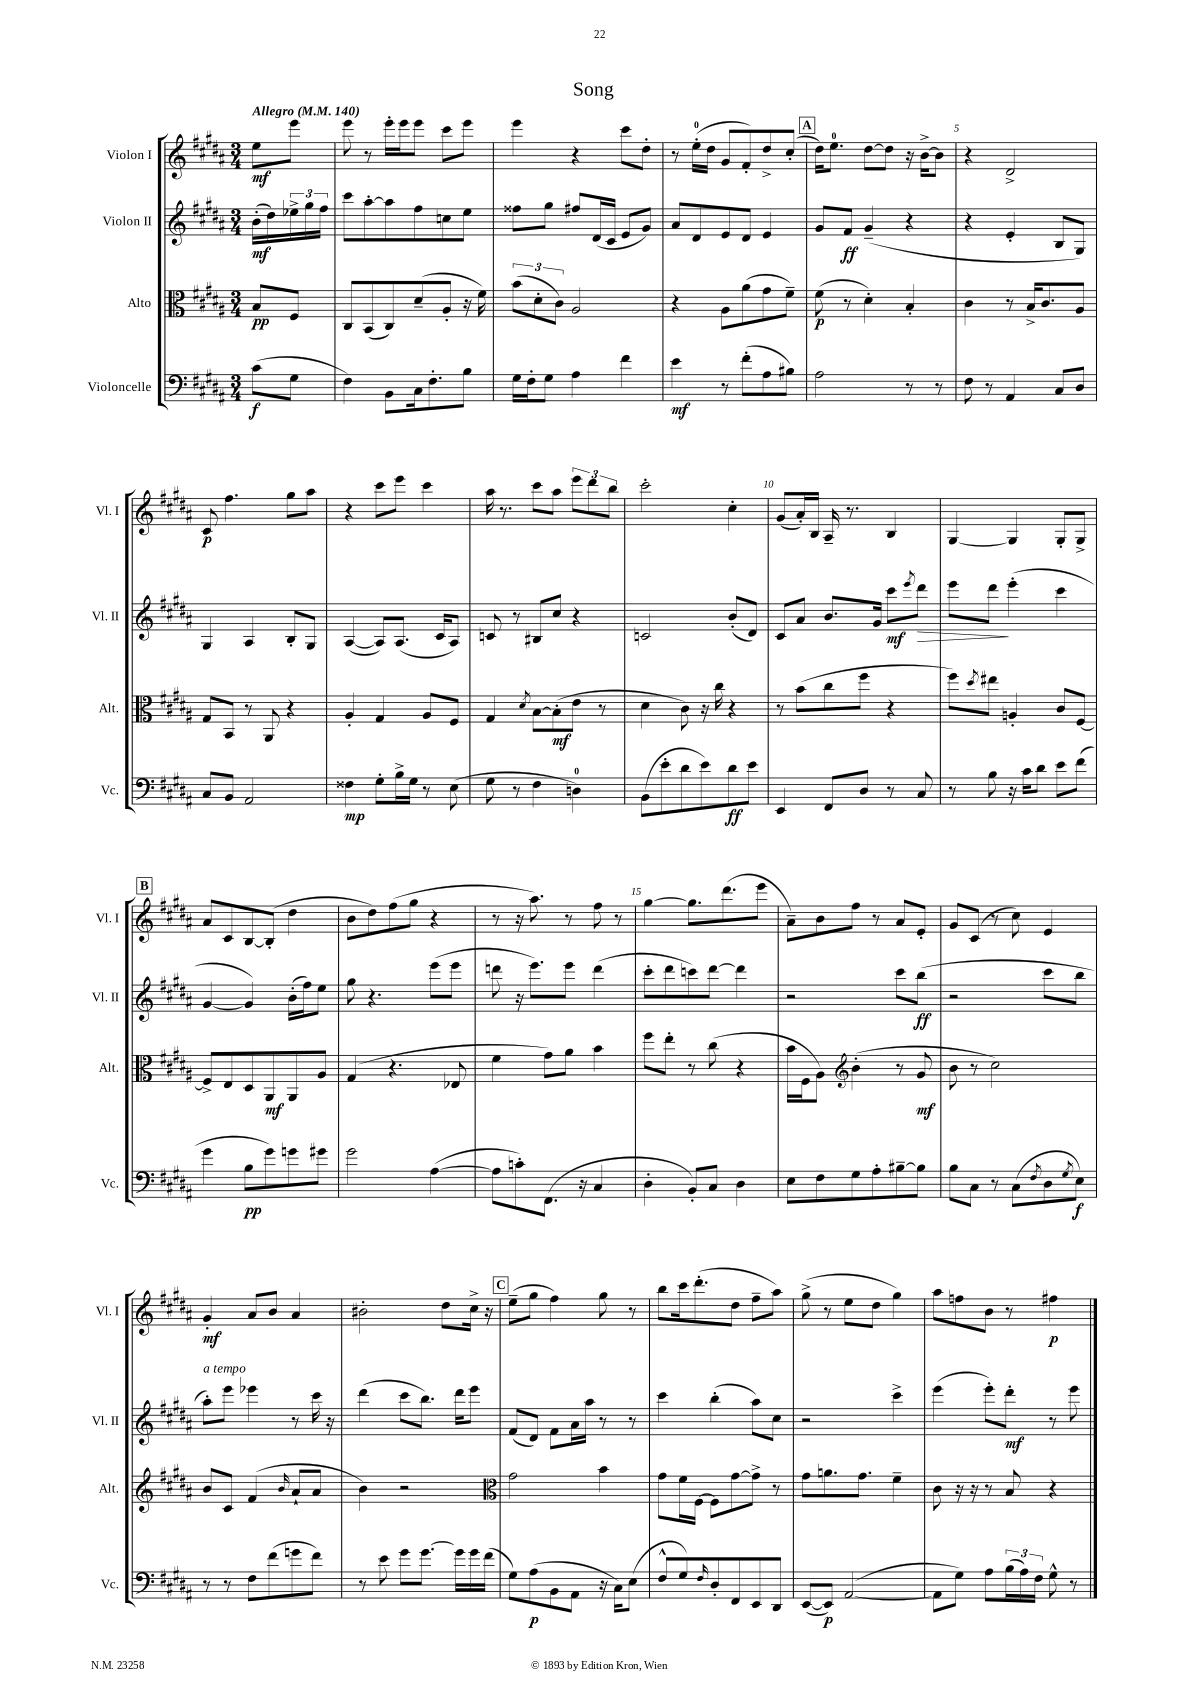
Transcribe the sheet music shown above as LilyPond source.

\header { title = "Song" }
<<
\new StaffGroup <<
\new Staff = "s0" \with { instrumentName = "Violon I" shortInstrumentName = "Vl. I" } {
    \clef treble \key b \major \numericTimeSignature \time 3/4 \partial 4 \tempo "Allegro" 4 = 140
    e''8\mf e'''8 |
    e'''8 r8 e'''16-. e'''16 e'''8 cis'''8 e'''8 |
    e'''4 r4 cis'''8 dis''8-. |
    r8 e''16-0-.( dis''16 gis'8 fis'8-.) dis''8-> cis''8-.( |
    \mark \markup { \box "A" } dis''16) e''8.-0 dis''8~ dis''8 r16 b'16~-> b'8 |
    r4 dis'2-> |
    cis'8\p fis''4. gis''8 ais''8 |
    r4 cis'''8 e'''8 cis'''4 |
    ais''16 r8. cis'''8 ais''8 \tuplet 3/2 { e'''8 dis'''8 b''8 } |
    cis'''2-. cis''4-. |
    gis'8( ais'16-.) b16 ais16-- r8. b4 |
    gis4~ gis4 gis8-. gis8-> |
    \mark \markup { \box "B" } ais'8 cis'8 b8~ b8-.( dis''4 |
    b'8 dis''8) fis''8( gis''8 r4 |
    r8 r16 ais''8.) r8 fis''8 r8 |
    gis''4~ gis''8. dis'''8.( e'''8 |
    ais'8--) b'8 fis''8 r8 ais'8 e'8-. |
    gis'8 cis'8( r8 cis''8) e'4 |
    gis'4-.\mf ais'8 b'8 ais'4 |
    bis'2-. dis''8 cis''16-> r16 |
    \mark \markup { \box "C" } e''8--( gis''8 fis''4) gis''8 r8 |
    b''8 cis'''16 dis'''8.-.( dis''8 fis''8-- ais''8) |
    gis''8->( r8 e''8 dis''8 gis''4) |
    ais''8 f''8 b'8 r8 fis''4\p \bar "|." |
}
\new Staff = "s1" \with { instrumentName = "Violon II" shortInstrumentName = "Vl. II" } {
    \clef treble \key b \major \numericTimeSignature \time 3/4 \partial 4
    b'16-.\mf( dis''16) \tuplet 3/2 { ees''16-> gis''16 fis''16 } |
    cis'''8 ais''8~-. ais''8 fis''8 c''8 e''8 |
    fisis''8 gis''8 fis''8 dis'16( cis'16 e'8 gis'8) |
    ais'8 dis'8 e'8 dis'8 e'4 |
    \mark \markup { \box "A" } gis'8 fis'8\ff gis'4--( r4 |
    r4 e'4-. b8 gis8) |
    gis4 ais4 b8-. gis8 |
    ais4~( ais8) ais8.( cis'16 ais8) |
    c'8 r8 bis8 cis''8 r4 |
    c'2 b'8-.( dis'8) |
    cis'8 ais'8 b'8. gis'16 cis'''8\mf \acciaccatura { e'''8 } dis'''8\> |
    e'''8 dis'''8\! e'''4-.( cis'''4 |
    \mark \markup { \box "B" } gis'4~ gis'4) b'16-.( fis''16) e''8 |
    gis''8 r4. e'''8( e'''8 |
    d'''8 r16 e'''8.) e'''8 d'''4( |
    cis'''8-. dis'''8 c'''8) dis'''8~ dis'''4 |
    r2 cis'''8 b''8\ff( |
    r2 cis'''8 b''8 |
    ais''8-.^\markup { \italic "a tempo" }) e'''8 ees'''4 r8 cis'''16 r16 |
    dis'''4( cis'''8 b''8.) dis'''16 e'''8 |
    \mark \markup { \box "C" } fis'8( dis'8) fis'8 ais'16 ais''16 r8 r8 |
    cis'''4 b''4-.( ais''8) cis''8 |
    r2 cis'''4-> |
    e'''4( e'''8-.) dis'''8-.\mf r8 e'''8 \bar "|." |
}
\new Staff = "s2" \with { instrumentName = "Alto" shortInstrumentName = "Alt." } {
    \clef alto \key b \major \numericTimeSignature \time 3/4 \partial 4
    b8\pp fis8 |
    cis8 b,8( cis8) dis'8--( ais8-. r16 fis'16) |
    \tuplet 3/2 { b'8( dis'8-. cis'8) } ais2 |
    r4 ais8 ais'8( gis'8 fis'8--) |
    \mark \markup { \box "A" } fis'8\p( r8 dis'4-.) b4-. |
    cis'4 r8 b16-> cis'8. ais8 |
    gis8 b,8 r8 ais,8 r4 |
    ais4-. gis4 ais8 fis8 |
    gis4 \acciaccatura { dis'8 } b8~ b8-.\mf( e'8 r8 |
    dis'4 cis'8) r16 cis''16 r4 |
    r8 b'8( cis''8 fis''8 r4 |
    fis''8) \acciaccatura { dis''8 } eis''8 a4-. cis'8 fis8~ |
    \mark \markup { \box "B" } fis8-> e8 dis8 ais,8\mf ais,8 ais8 |
    gis4( r4. ees8 |
    fis'4 gis'8) ais'8 b'4 |
    fis''8 e''8-. r8 cis''8( r4 |
    b'16 fis16 ais8) \clef treble b'4-.( r8 gis'8\mf |
    b'8 r8 cis''2) |
    b'8 cis'8 fis'4( \grace { b'16 } ais'8-! ais'8 |
    b'4) r2 |
    \mark \markup { \box "C" } \clef alto gis'2 b'4 |
    gis'8 fis'16 fis16~ fis8 gis'8~ gis'8-> r8 |
    gis'8 a'8. gis'8. fis'4-- |
    cis'8 r16 r16 r8 b8 r4 \bar "|." |
}
\new Staff = "s3" \with { instrumentName = "Violoncelle" shortInstrumentName = "Vc." } {
    \clef bass \key b \major \numericTimeSignature \time 3/4 \partial 4
    cis'8\f( gis8 |
    fis4) b,8 cis16 fis8.-. b8 |
    gis16 fis16-. gis8 ais4 fis'4 |
    e'4\mf r8 fis'8-.( ais8 bis8) |
    \mark \markup { \box "A" } ais2 r8 r8 |
    fis8 r8 ais,4 cis8 dis8 |
    cis8 b,8 ais,2 |
    fisis4\mp gis8-. b16-> gis16 r8 e8( |
    gis8 r8 fis4 d4-0) |
    b,8( e'8-. dis'8 e'8) dis'8\ff e'8 |
    e,4 fis,8 dis8 r8 cis8 |
    r8 b8 r16 cis'16 dis'8 e'8 fis'8( |
    \mark \markup { \box "B" } gis'4 b8\pp gis'8) g'8 gis'8 |
    gis'2 ais4~( |
    ais8 c'8-.) fis,8.( r16 cis4 |
    dis4-. b,8-.) cis8 dis4 |
    e8 fis8 gis8 ais8-. bis8~-- bis8 |
    b8 cis8 r8 cis8( \acciaccatura { fis8 } dis8 \acciaccatura { gis8 } e8\f) |
    r8 r8 fis8 fis'8( g'8 fis'8) |
    r8 e'8 gis'8 gis'8.~ gis'16 gis'16 fis'16( |
    \mark \markup { \box "C" } gis8) ais8\p( b,8 ais,8 r16 cis16) e8( |
    fis8-^ gis8) \grace { fis16 } dis8-. fis,8 e,8 dis,8 |
    e,8~( e,8\p) ais,2~( |
    ais,8 gis8) ais8 \tuplet 3/2 { b16( ais16) fis16 } gis8-^ r8 \bar "|." |
}
>>
>>
\layout { \context { \Score \override BarNumber.break-visibility = ##(#f #t #t) barNumberVisibility = #(every-nth-bar-number-visible 5) } }
